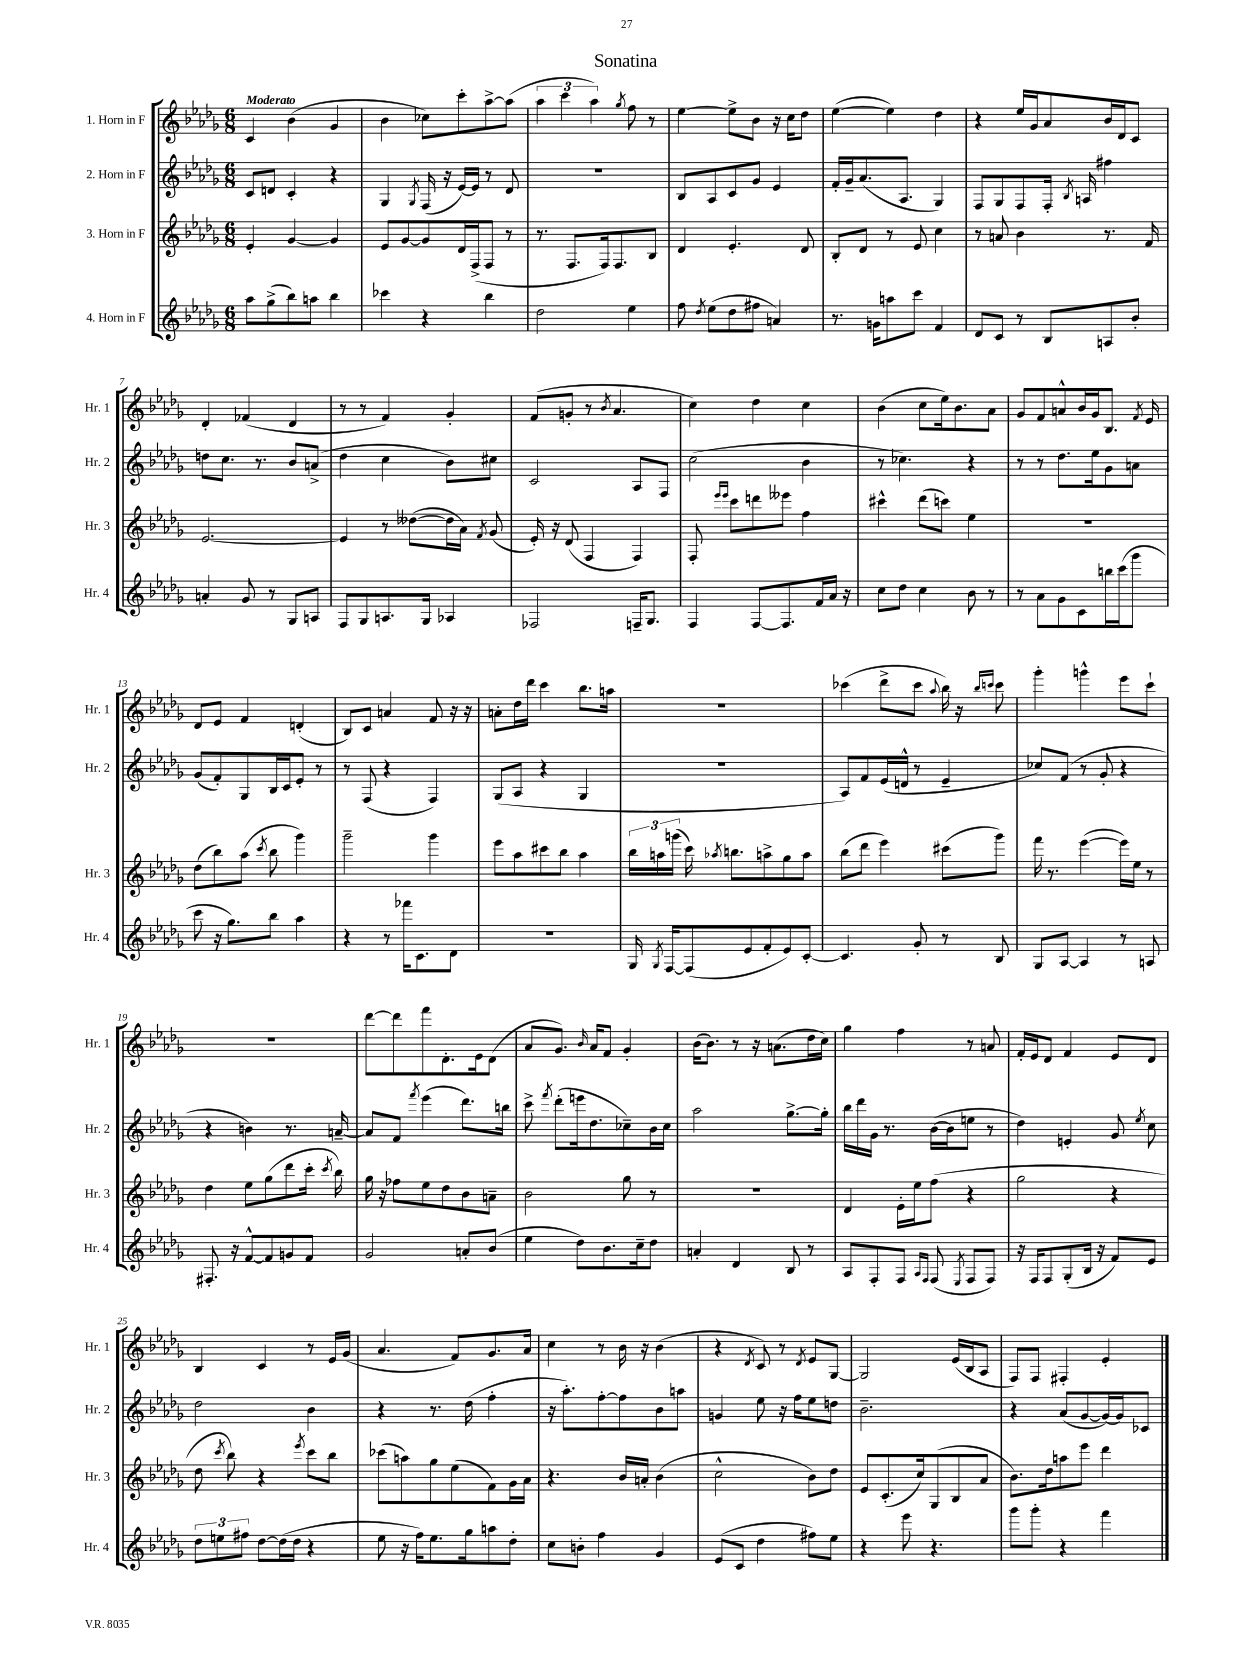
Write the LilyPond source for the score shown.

\header { title = "Sonatina" }
<<
\new StaffGroup <<
\new Staff = "s0" \with { instrumentName = "1. Horn in F" shortInstrumentName = "Hr. 1" } {
    \clef treble \key des \major \numericTimeSignature \time 6/8 \tempo "Moderato"
    \autoBeamOff c'4 bes'4( ges'4 |
    bes'4 ces''8[) c'''8-. aes''8~-> aes''8]( |
    \tuplet 3/2 { aes''4 c'''4 aes''4) } \acciaccatura { ges''8 } f''8 r8 |
    ees''4~ ees''8[-> bes'8] r16 c''16[ des''8] |
    ees''4~( ees''4) des''4 |
    r4 ees''16[ ges'16 aes'8 bes'16 des'16 c'8] |
    des'4-. fes'4( des'4 |
    r8 r8 f'4) ges'4-. |
    f'8[( g'8]-. r8 \acciaccatura { bes'8 } aes'4. |
    c''4) des''4 c''4 |
    bes'4( c''8[ ees''16) bes'8. aes'8] |
    ges'8[ f'8 a'8-^ bes'16 ges'16 bes8.] \acciaccatura { f'8 } ees'16 |
    des'8[ ees'8] f'4 d'4-.( |
    bes8[) c'8] a'4 f'8 r16 r16 |
    a'8[-. des''16 des'''16] c'''4 bes''8.[ a''16] |
    R2. |
    ces'''4( des'''8[-> ces'''8] \appoggiatura { aes''8 } bes''16) r16 \grace { bes''16[ c'''16] } c'''8 |
    ges'''4-. g'''4-^ ees'''8[ c'''8]-! |
    R2. |
    des'''8[~ des'''8 f'''8 des'8.-. ees'16 des'8]( |
    aes'8[ ges'8.]) \grace { bes'16 } aes'16[ f'8] ges'4-. |
    bes'16[( bes'8.]) r8 r16 a'8.[( des''16 c''16]) |
    ges''4 f''4 r8 a'8 |
    f'16[-. ees'16 des'8] f'4 ees'8[ des'8] |
    bes4 c'4 r8 ees'16[ ges'16]( |
    aes'4. f'8[) ges'8. aes'16] |
    c''4 r8 bes'16 r16 bes'4( |
    r4 \acciaccatura { des'8 } c'8) r8 \acciaccatura { des'8 } ees'8[ ges8]~ |
    ges2 ees'16[( bes16 aes8] |
    f8[) f8] fis4-. ees'4-. \bar "|." |
}
\new Staff = "s1" \with { instrumentName = "2. Horn in F" shortInstrumentName = "Hr. 2" } {
    \clef treble \key des \major \numericTimeSignature \time 6/8
    \autoBeamOff c'8[ d'8] c'4-. r4 |
    ges4 \acciaccatura { ges8 } f16( r16 ees'16[~) ees'16] r8 des'8 |
    R2. |
    bes8[ aes8 c'8 ges'8] ees'4 |
    f'16[-. ges'16-- aes'8.( aes8.] ges4) |
    f8[ ges8 f8 f16]-. \acciaccatura { bes8 } a16 fis''4 |
    d''8[ c''8.] r8. bes'8[ a'8]->( |
    des''4 c''4 bes'8[) cis''8] |
    c'2 aes8[ f8] |
    c''2( bes'4 |
    r8 ces''4.) r4 |
    r8 r8 des''8.[ ees''16 ges'8 a'8] |
    ges'8[( f'8-.) ges8 bes16 c'16 ees'8]-. r8 |
    r8 f8( r4 f4) |
    ges8[( aes8] r4 ges4 |
    R2. |
    aes8[) f'8 ees'16( d'16]-^ r8 ees'4-- |
    ces''8[) f'8]( r8 ges'8-. r4 |
    r4 b'4) r8. a'16~-- |
    a'8[ f'8] \acciaccatura { f'''8 } ees'''4( des'''8.[) b''16] |
    c'''8-> \acciaccatura { f'''8 } des'''8[-.( e'''16 des''8. ces''8--) bes'16 ces''16] |
    aes''2 ges''8.[~-> ges''16]-. |
    bes''16[ des'''16 ges'16] r8. bes'16[~( bes'16 e''8] r8 |
    des''4) e'4-. ges'8 \acciaccatura { ees''8 } c''8 |
    des''2 bes'4 |
    r4 r8. des''16( f''4-. |
    r16 aes''8.[-.) f''8~-. f''8 bes'8 a''8] |
    g'4 ees''8 r16 f''16[ ees''8 d''8] |
    bes'2.-- |
    r4 aes'8[( ges'8~ ges'16~) ges'16 ces'8] \bar "|." |
}
\new Staff = "s2" \with { instrumentName = "3. Horn in F" shortInstrumentName = "Hr. 3" } {
    \clef treble \key des \major \numericTimeSignature \time 6/8
    \autoBeamOff ees'4-. ges'4~ ges'4 |
    ees'8[ ges'8~ ges'8 des'16 f16->( f8] r8 |
    r8. f8.[ f16) f8. bes8] |
    des'4 ees'4.-. des'8 |
    bes8[-. des'8] r8 ees'8 c''4 |
    r8 a'8 bes'4 r8. f'16 |
    ees'2.~ |
    ees'4 r8 deses''8[~( deses''16 aes'16]) \acciaccatura { f'8 } ges'8( |
    ees'16-.) r16 des'8( f4 f4) |
    f8-. \grace { ees'''16[ ees'''16] } c'''8[ d'''8 eeses'''8] f''4 |
    cis'''4-^ des'''8[( c'''8]) ees''4 |
    R2. |
    des''8[( bes''8) aes''8]( \acciaccatura { c'''8 } bes''8 ges'''4) |
    ges'''2-- ges'''4 |
    ees'''8[ aes''8 cis'''8 bes''8] aes''4 |
    \tuplet 3/2 { bes''16[ a''16 g'''16]( } c'''16) \acciaccatura { aes''8 } b''8.[ a''8-> ges''8 a''8] |
    bes''8[( des'''8] ees'''4) cis'''8[( ges'''8]) |
    f'''16 r8. ees'''4~( ees'''16[) ees''16] r8 |
    des''4 ees''8[ ges''8( des'''8 c'''16]-. \acciaccatura { c'''8 } bes''16) |
    ges''16 r16 fes''8[ ees''8 des''8 bes'8 a'8]-- |
    bes'2 ges''8 r8 |
    R2. |
    des'4 ees'16[-. ees''16 f''8]( r4 |
    ges''2 r4 |
    des''8 \acciaccatura { c'''8 } bes''8) r4 \acciaccatura { ees'''8 } c'''8[ bes''8] |
    ces'''8[( a''8) ges''8 ees''8( f'8) ges'16 aes'16] |
    r4. bes'16[ a'16]-. bes'4( |
    c''2-^ bes'8[) des''8] |
    ees'8[ c'8.-.( c''16) ges8( bes8 aes'8] |
    bes'8.[) des''16 a''8 ees'''8] des'''4 \bar "|." |
}
\new Staff = "s3" \with { instrumentName = "4. Horn in F" shortInstrumentName = "Hr. 4" } {
    \clef treble \key des \major \numericTimeSignature \time 6/8
    \autoBeamOff aes''8[ ges''8->( bes''8) a''8] bes''4 |
    ces'''4 r4 bes''4 |
    des''2 ees''4 |
    f''8 \acciaccatura { des''8 } ees''8[( des''8 fis''8] a'4) |
    r8. g'16[ a''8 c'''8] f'4 |
    des'8[ c'8] r8 bes8[ a8 bes'8]-. |
    a'4-. ges'8 r8 ges8[ a8] |
    f8[ ges8 a8. ges16] aes4 |
    fes2 f16[-- ges8.] |
    f4 f8[~ f8. f'16 aes'16] r16 |
    c''8[ des''8] c''4 bes'8 r8 |
    r8 aes'8[ ges'8 c'8 b''16 c'''16( ges'''8] |
    c'''8 r16 ges''8.[) bes''8] aes''4 |
    r4 r8 fes'''16[ c'8. des'8] |
    R2. |
    ges16 \acciaccatura { ges8 } f16[~ f8( ees'8 f'8-. ees'8) c'8]~-. |
    c'4. ges'8-. r8 bes8 |
    ges8[ aes8]~ aes4 r8 a8 |
    fis8.-. r16 f'8[~-^ f'8 g'8 f'8] |
    ges'2 a'8[-. bes'8]( |
    ees''4 des''8[) bes'8. c''16-- des''8] |
    a'4-. des'4 bes8 r8 |
    aes8[ f8-. f8] \grace { aes16[ f16] } f8( \acciaccatura { ees8 } f8[ f8]) |
    r16 f16[ f8 ges8-.( bes16] r16 f'8[) ees'8] |
    \tuplet 3/2 { des''8[ e''8 fis''8] } des''8[~ des''16( des''16] r4 |
    ees''8 r16 f''16[) ees''8. ges''16 a''8 des''8]-. |
    c''8[ b'8]-. f''4 ges'4 |
    ees'8[( c'8] des''4 fis''8[) ees''8] |
    r4 ees'''8 r4. |
    ges'''8[ ges'''8]-. r4 f'''4 \bar "|." |
}
>>
>>
